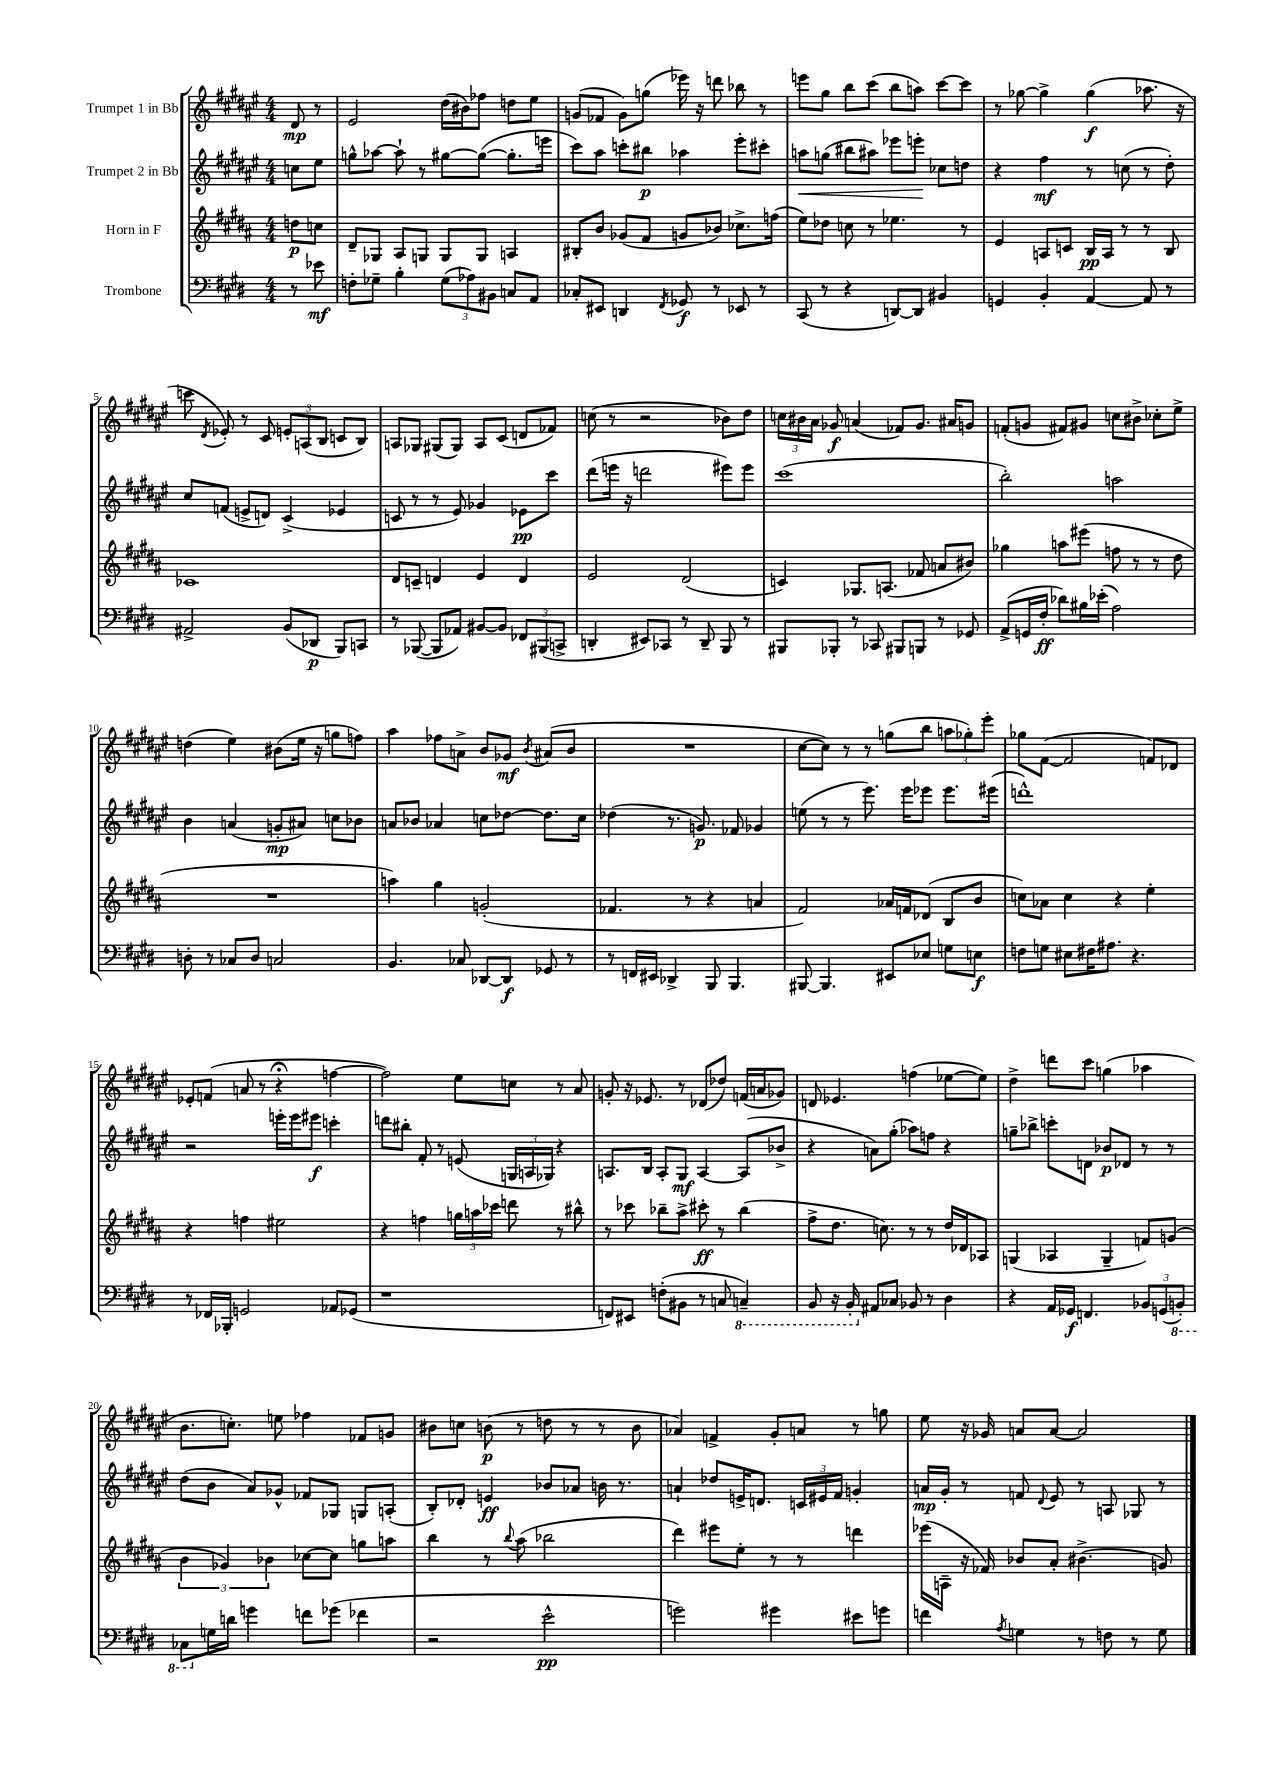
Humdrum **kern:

**kern	**kern	**kern	**kern
*staff4	*staff3	*staff2	*staff1
*clefF4	*clefG2	*clefG2	*clefG2
*k[f#c#g#d#]	*k[f#c#g#d#a#]	*k[f#c#g#d#a#e#]	*k[f#c#g#d#a#e#]
*M4/4	*M4/4	*M4/4	*M4/4
8r	8dd	8cc	8d#
8e-	8cc	8ee#	8r
=	=	=	=
8F'	8d#~	8gg^^	2e#
8G-~	8G-	[8aa-	.
4B'	8A#	8aa-`]	.
.	8G	8r	.
(12G-	8G	[8gg#	(16dd#
.	.	.	16b#)
12A-)	.	.	.
.	8G	(8gg#_	8ff-
12BB#	.	.	.
8C	4A	8.gg#']	8dd
8AA	.	.	8ee#
.	.	16eee	.
=	=	=	=
8C-'	8B#'	8ccc#)	(8g
8EE#	8b	8aa#	8f-
4DD	(8g-	8ccc'	8g)
.	8f#	8bb#	(8gg
8qFF#	.	.	.
8GG-	8g	4aa-	16eee-)
.	.	.	16r
8r	8b-)	.	8ddd
8EE-	8.cc-^	8eee#'	8bb-
8r	.	8ccc#'	8r
.	(16ff	.	.
=	=	=	=
(8CC#	8ee)	8aa	8eee
8r	8dd-	(8gg	8gg#
4r	8cc	8bb#	8bb
.	8r	8aa#)	(8ccc#
[8DD)	4.ee-	8eee-	8bb
8DD]	.	8eee'	8aa)
4BB#	.	8cc-	[8ccc#
.	8r	8dd	8ccc#]
=	=	=	=
4GG	4e	4r	8r
.	.	.	[8gg-
4BB'	8A	4ff#	4gg-^]
.	8c	.	.
[4AA	16B	8r	(4gg-
.	16A	.	.
.	8r	(8cc	.
8AA]	8r	8r	8.aa-
8r	8B	8dd#')	.
.	.	.	16r
=	=	=	=
2AA#^	1c-	8cc#	8ccc
.	.	.	8qd#
.	.	(8f	8e-')
.	.	8e^	8r
.	.	8d)	8c#
(8BB	.	(4c#^	12e'
.	.	.	(12A
8DD-	.	.	.
.	.	.	12B
8BBB)	.	4e-	8c
8CC	.	.	8B)
=	=	=	=
8r	8d#	8c	8A
([8BBB-	8c~	8r	8G-
8BBB-]	4d	8r	(8G#
8AA-)	.	8e#)	8G#)
[8BB#	4e	4g-	8A
8BB#]	.	.	(8c#
12FF-	4d	8e-	8d
(12BBB#	.	.	.
.	.	8ccc#	8f-)
12CC^	.	.	.
=	=	=	=
4DD'	2e	(8ddd#	(8cc
.	.	16eee	8r
.	.	16r	.
8EE#)	.	2ddd	2r
8CC-	.	.	.
8r	(2d#	.	.
8DD~	.	.	.
8BBB	.	8eee#)	8b-)
8r	.	8eee#	8dd#
=	=	=	=
8BBB#	4c)	(1ccc#	24cc
.	.	.	24b#
.	.	.	24a#
8BBB-'	.	.	8g-
8r	8.G-	.	(4a
8CC-	.	.	.
.	(8.A	.	.
8BBB#	.	.	8f-)
8BBB	8f-	.	8.g-
8r	8a	.	.
.	.	.	16a#
8GG-	8b#)	.	8g
=	=	=	=
(8AA^	4gg-	2bb')	(8f'
16GG	.	.	8g
16F#'	.	.	.
8d-)	8aa	.	8f#)
16B#	(8eee#	.	8g#
(16e-'	.	.	.
2A)	8ff	2aa	8cc
.	8r	.	8b#^
.	8r	.	8cc-'
.	8dd#	.	8ee#^
=	=	=	=
8D'	1r	4b	(4dd
8r	.	.	.
8C-	.	(4a	4ee#)
8D	.	.	.
2C	.	8g'	(8b#
.	.	8a#)	16ee#
.	.	.	16r
.	.	8cc	8gg
.	.	8b-	8ff)
=	=	=	=
4.BB	4aa)	8a	4aa#
.	.	8b-	.
.	4gg#	4a-	8ff-
8C-	.	.	8a^
[8DD-	(2g'	8cc	8b
8DD-]	.	[8dd-	8g-
.	.	.	8qb
8GG-	.	8.dd-]	(8a#
8r	.	.	8b
.	.	16cc	.
=	=	=	=
8r	4.f-	(4dd-	1r
16FF	.	.	.
16EE#	.	.	.
4DD-^	.	8.r	.
.	8r	.	.
.	.	8.g)	.
8BBB	4r	.	.
4.BBB	.	8f-	.
.	4a	4g-	.
=	=	=	=
[8BBB#	2f#)	(8ee	[8cc#
4.BBB#]	.	8r	8cc#])
.	.	8r	8r
.	.	8.eee#)	8r
8EE#	16a-	.	(8gg
.	16f	16eee#	.
8E-	(8d-	8eee-	8bb
8G	8B	8.eee-	12aa
.	.	.	12gg-')
8E	8b	.	.
.	.	.	12eee#'
.	.	(16eee#	.
=	=	=	=
8F	8cc)	1ddd^^)	8gg-
8G	8a-	.	([8f#
8E#	4cc	.	2f#]
16F#	.	.	.
8.A#	.	.	.
.	4r	.	.
4.r	.	.	.
.	4ee'	.	8f)
.	.	.	8d-
=	=	=	=
8r	4r	2r	8e-'
16FF-	.	.	(8f
16BBB-'	.	.	.
2GG	4ff	.	8a
.	.	.	8r
.	2ee#	16eee'	4r;
.	.	16eee	.
.	.	8eee#	.
8AA-	.	4ccc'	[4ff
(8GG-	.	.	.
=	=	=	=
1r	4r	8ddd	2ff])
.	.	8bb#'	.
.	4ff	8f#'	.
.	.	8r	.
.	24gg	(8e	8ee#
.	24aa	.	.
.	24ccc-	.	.
.	8ddd	24G	8cc
.	.	24A	.
.	.	24G-)	.
.	8r	4r	8r
.	8bb#^^	.	8a#
=	=	=	=
8FF)	8r	8.A	8g'
8EE#	8ccc-	.	16r
.	.	16B	8.e-
(8F'	8bb-~	8A'	.
8BB#	8aa#^	8G#	8r
8r	8ccc#'	[4A	(8d-
8C	8r	.	8dd-)
4CC~)	(4bb-	(8A]	(16f
.	.	.	16a
.	.	8b-^	8g-)
=	=	=	=
8BBB	8ff#^	4r	8d
16r	8.dd#	.	4.e-
16BBB'	.	.	.
8AA#	.	8a)	.
.	8.cc)	.	.
8C-	.	(8gg#'	.
8BB-	8r	8aa-)	(4ff
8r	8r	8ff	.
4D#	16dd#	4r	[8ee-
.	16d-	.	.
.	8A-	.	8ee-])
=	=	=	=
4r	(4G	8gg~	4dd#^
.	.	8bb-^	.
16AA	4A-	8ccc'	8ddd
16GG-	.	.	.
4.FF	.	8d	8ccc#
.	4G~	8b-	(4gg
.	.	8d-	.
12BB-	8f)	8r	4aa-
(12GG	.	.	.
.	(8g	8r	.
12BBB')	.	.	.
=	=	=	=
8CC-	6b	(8dd#	8.b
16G	.	8b	.
.	6g-)	.	.
16d	.	.	8.cc')
4g	.	8a#)	.
.	6b-	.	.
.	.	8g-^^	8ee
8f	[8cc-	8f-	4ff-
(8g-	8cc-]	8G-	.
4f-	8gg	8G	8f-
.	8aa	(8A'	8g
=	=	=	=
2r	4bb	8B')	8b#
.	.	8d-'	8cc
.	8r	4e	(8b
.	8qqbb	.	.
.	(8aa#	.	8r
2e^^	2bb-	8b-	8dd
.	.	8a-	8r
.	.	16b	8r
.	.	8.r	.
.	.	.	8b
=	=	=	=
2g)	4ddd#)	4a`	4a-)
.	8eee#	8dd-	4f^
.	8ee'	16e^	.
.	.	8.d	.
4g#	8r	.	8g#'
.	8r	24c	8a
.	.	24e#	.
.	.	24f#	.
8e#	4ddd	4g'	8r
8g	.	.	8gg
=	=	=	=
4f	(16eee-	16a	8ee#
.	16A~	16g#'	.
.	16r	8r	16r
.	16f-)	.	16g-
8qA	.	.	.
4G	8b-	8f	8a
.	.	8qqd#	.
.	8a#'	8e#	[8a
8r	(4.b#^	8r	2a]
8F	.	8A	.
8r	.	8G-	.
8G	8g)	8r	.
==	==	==	==
*-	*-	*-	*-
